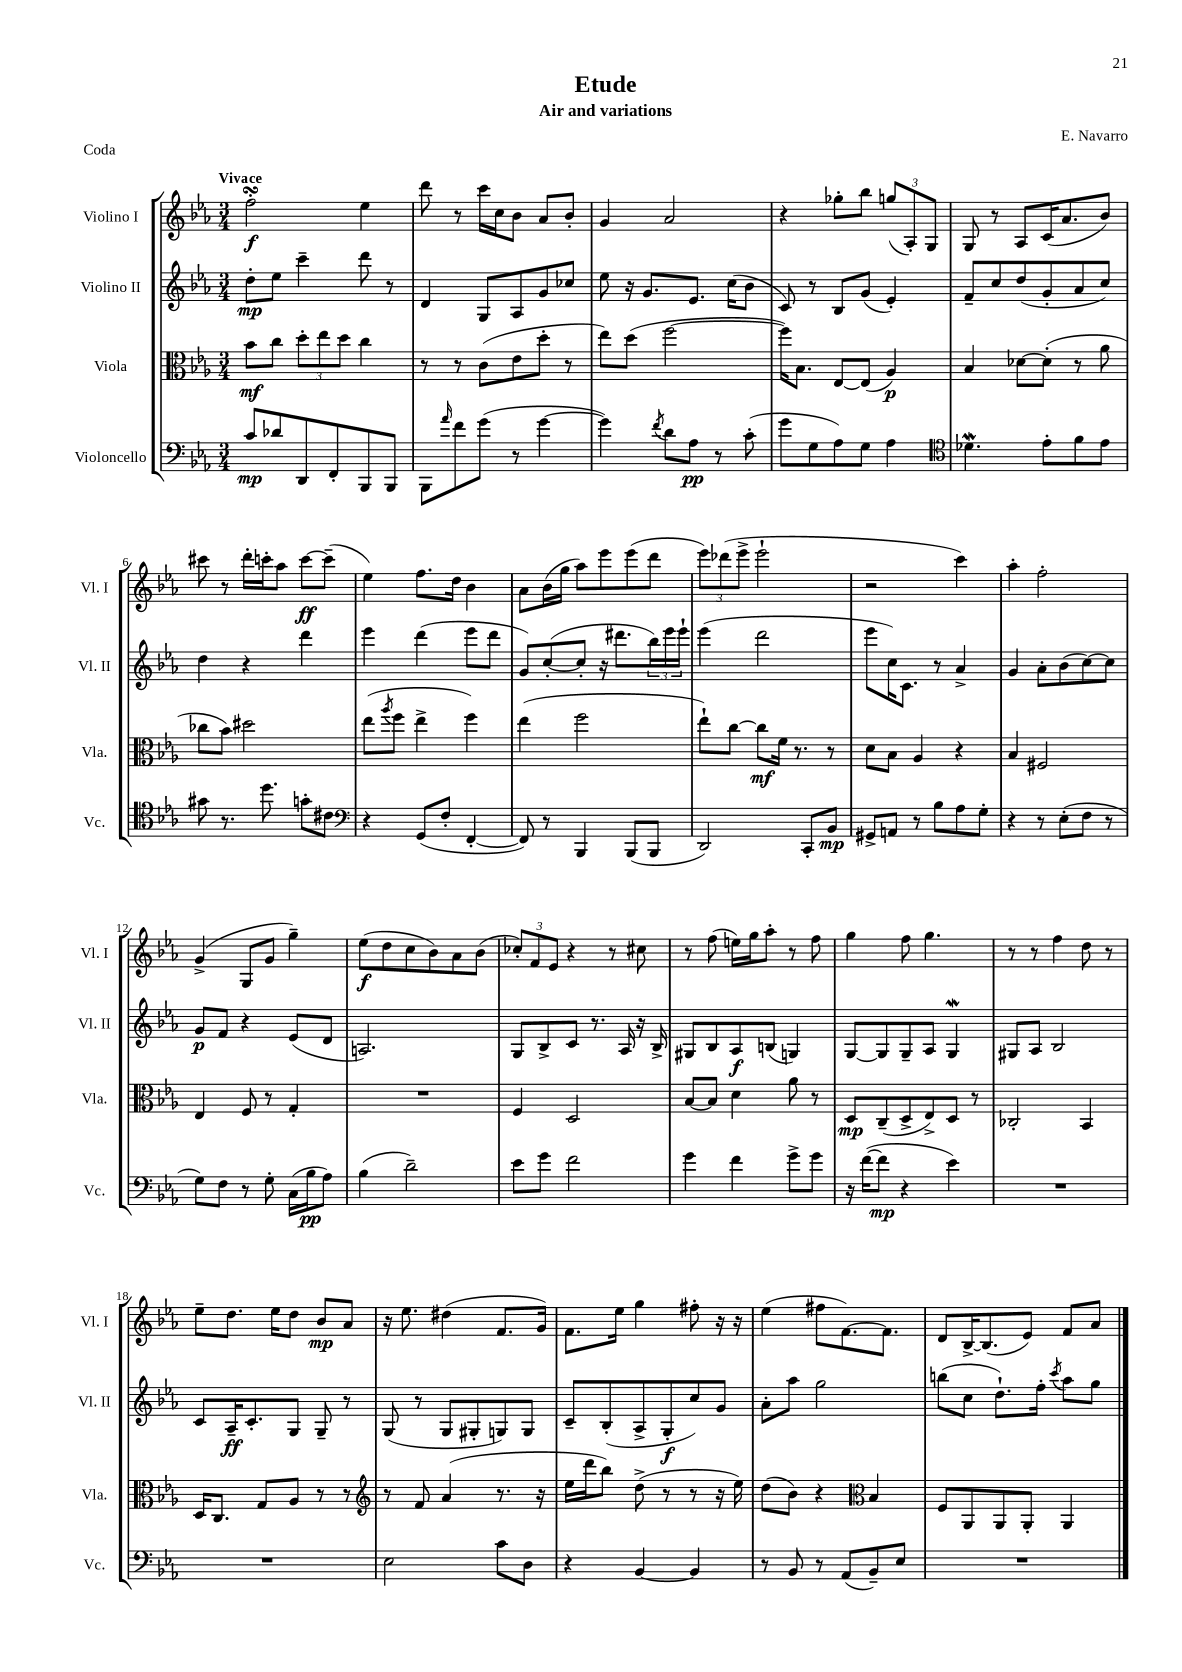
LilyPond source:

\header { title = "Etude" composer = "E. Navarro" subtitle = "Air and variations" piece = "Coda" }
<<
\new StaffGroup <<
\new Staff = "s0" \with { instrumentName = "Violino I" shortInstrumentName = "Vl. I" } {
    \clef treble \key ees \major \numericTimeSignature \time 3/4 \tempo "Vivace"
    f''2-.\turn\f ees''4 |
    d'''8 r8 c'''16 c''16 bes'8 aes'8 bes'8-. |
    g'4 aes'2 |
    r4 ges''8-. bes''8 \tuplet 3/2 { g''8( aes8-.) g8 } |
    g8 r8 aes8 c'16( aes'8. bes'8) |
    cis'''8 r8 d'''16-. c'''16-. aes''8 c'''8~\ff c'''8--( |
    ees''4) f''8. d''16 bes'4 |
    aes'8 bes'16( g''16 aes''8) ees'''8 ees'''8( d'''8 |
    \tuplet 3/2 { ees'''8) des'''8( ees'''8-> } ees'''2-! |
    r2 c'''4) |
    aes''4-. f''2-. |
    g'4->( g8 g'8 g''4--) |
    ees''8\f( d''8 c''8 bes'8) aes'8 bes'8( |
    \tuplet 3/2 { ces''8-.) f'8 ees'8 } r4 r8 cis''8 |
    r8 f''8( e''16) g''16 aes''8-. r8 f''8 |
    g''4 f''8 g''4. |
    r8 r8 f''4 d''8 r8 |
    ees''8-- d''8. ees''16 d''8 bes'8\mp aes'8 |
    r16 ees''8. dis''4( f'8. g'16) |
    f'8. ees''16 g''4 fis''8-. r16 r16 |
    ees''4( fis''8 f'8.~) f'8. |
    d'8 bes16~-> bes8.( ees'8) f'8 aes'8 \bar "|." |
}
\new Staff = "s1" \with { instrumentName = "Violino II" shortInstrumentName = "Vl. II" } {
    \clef treble \key ees \major \numericTimeSignature \time 3/4
    d''8-.\mp ees''8 c'''4-- d'''8 r8 |
    d'4 g8 aes8 g'8 ces''8 |
    ees''8 r16 g'8. ees'8. c''16( bes'8 |
    c'8) r8 bes8 g'8( ees'4-.) |
    f'8-- c''8 d''8( g'8-. aes'8 c''8) |
    d''4 r4 d'''4 |
    ees'''4 d'''4( ees'''8 d'''8 |
    g'8) c''8~-.( c''8-. r16 dis'''8. \tuplet 3/2 { bes''16) ees'''16 ees'''16-! } |
    ees'''4( d'''2 |
    ees'''8 c''16) c'8. r8 aes'4-> |
    g'4 aes'8-. bes'8( c''8~) c''8 |
    g'8\p f'8 r4 ees'8( d'8 |
    a2.) |
    g8 bes8-> c'8 r8. aes16 r16 bes16-> |
    gis8 bes8 aes8\f b8( g4) |
    g8~ g8 g8-- aes8 g4\mordent |
    gis8 aes8 bes2 |
    c'8 aes16--\ff c'8.-. g8 g8-- r8 |
    g8( r8 g8 gis8-. g8) g8 |
    c'8-- bes8-.( aes8-> g8-.\f c''8) g'8 |
    aes'8-. aes''8 g''2 |
    b''8( c''8 d''8.-!) f''16-. \acciaccatura { c'''8 } aes''8 g''8 \bar "|." |
}
\new Staff = "s2" \with { instrumentName = "Viola" shortInstrumentName = "Vla." } {
    \clef alto \key ees \major \numericTimeSignature \time 3/4
    bes'8\mf c''8 \tuplet 3/2 { d''8-. ees''8 d''8 } c''4 |
    r8 r8 c'8( ees'8 d''8-. r8 |
    ees''8) d''8( f''2~ |
    f''16) bes8. ees8~ ees8( aes4\p) |
    bes4 des'8~ des'8-.( r8 aes'8 |
    ces''8 bes'8) dis''2 |
    ees''8( \acciaccatura { aes''8 } f''8 ees''4-> f''4) |
    ees''4( f''2 |
    ees''8-!) c''8~ c''8\mf f'16 r8. r8 |
    d'8 bes8 aes4 r4 |
    bes4 fis2 |
    ees4 f8 r8 g4-. |
    R2. |
    f4 d2 |
    bes8~ bes8 d'4 aes'8 r8 |
    d8\mp c8--( d8-> ees8->) d8 r8 |
    ces2-. bes,4 |
    d16 c8. g8 aes8 r8 r8 |
    \clef treble r8 f'8 aes'4( r8. r16 |
    ees''16 d'''16 bes''8) d''8->( r8 r8 r16 ees''16) |
    d''8( bes'8) r4 \clef alto bes4 |
    f8 aes,8 aes,8 aes,8-. aes,4 \bar "|." |
}
\new Staff = "s3" \with { instrumentName = "Violoncello" shortInstrumentName = "Vc." } {
    \clef bass \key ees \major \numericTimeSignature \time 3/4
    c'8\mp des'8 d,8 f,8-. bes,,8 bes,,8 |
    bes,,8 \grace { aes'16 } f'8 g'8( r8 g'4~ |
    g'4) \acciaccatura { f'8 } d'8 aes8\pp r8 c'8-.( |
    g'8 g8 aes8) g8 aes4 |
    \clef tenor des'4.\mordent ees'8-. f'8 ees'8 |
    gis'8 r8. d''8. g'8-. cis'8 |
    \clef bass r4 g,8( f8-. f,4~-. |
    f,8) r8 bes,,4 bes,,8( bes,,8 |
    d,2) c,8-. bes,8\mp |
    gis,8-> a,8 r8 bes8 aes8 g8-. |
    r4 r8 ees8-.( f8 r8 |
    g8) f8 r8 g8-. c16( bes16\pp aes8) |
    bes4( d'2--) |
    ees'8 g'8 f'2 |
    g'4 f'4 g'8-> g'8 |
    r16 f'16~( f'8\mp r4 ees'4) |
    R2. |
    R2. |
    ees2 c'8 d8 |
    r4 bes,4~ bes,4 |
    r8 bes,8 r8 aes,8( bes,8--) ees8 |
    R2. \bar "|." |
}
>>
>>
